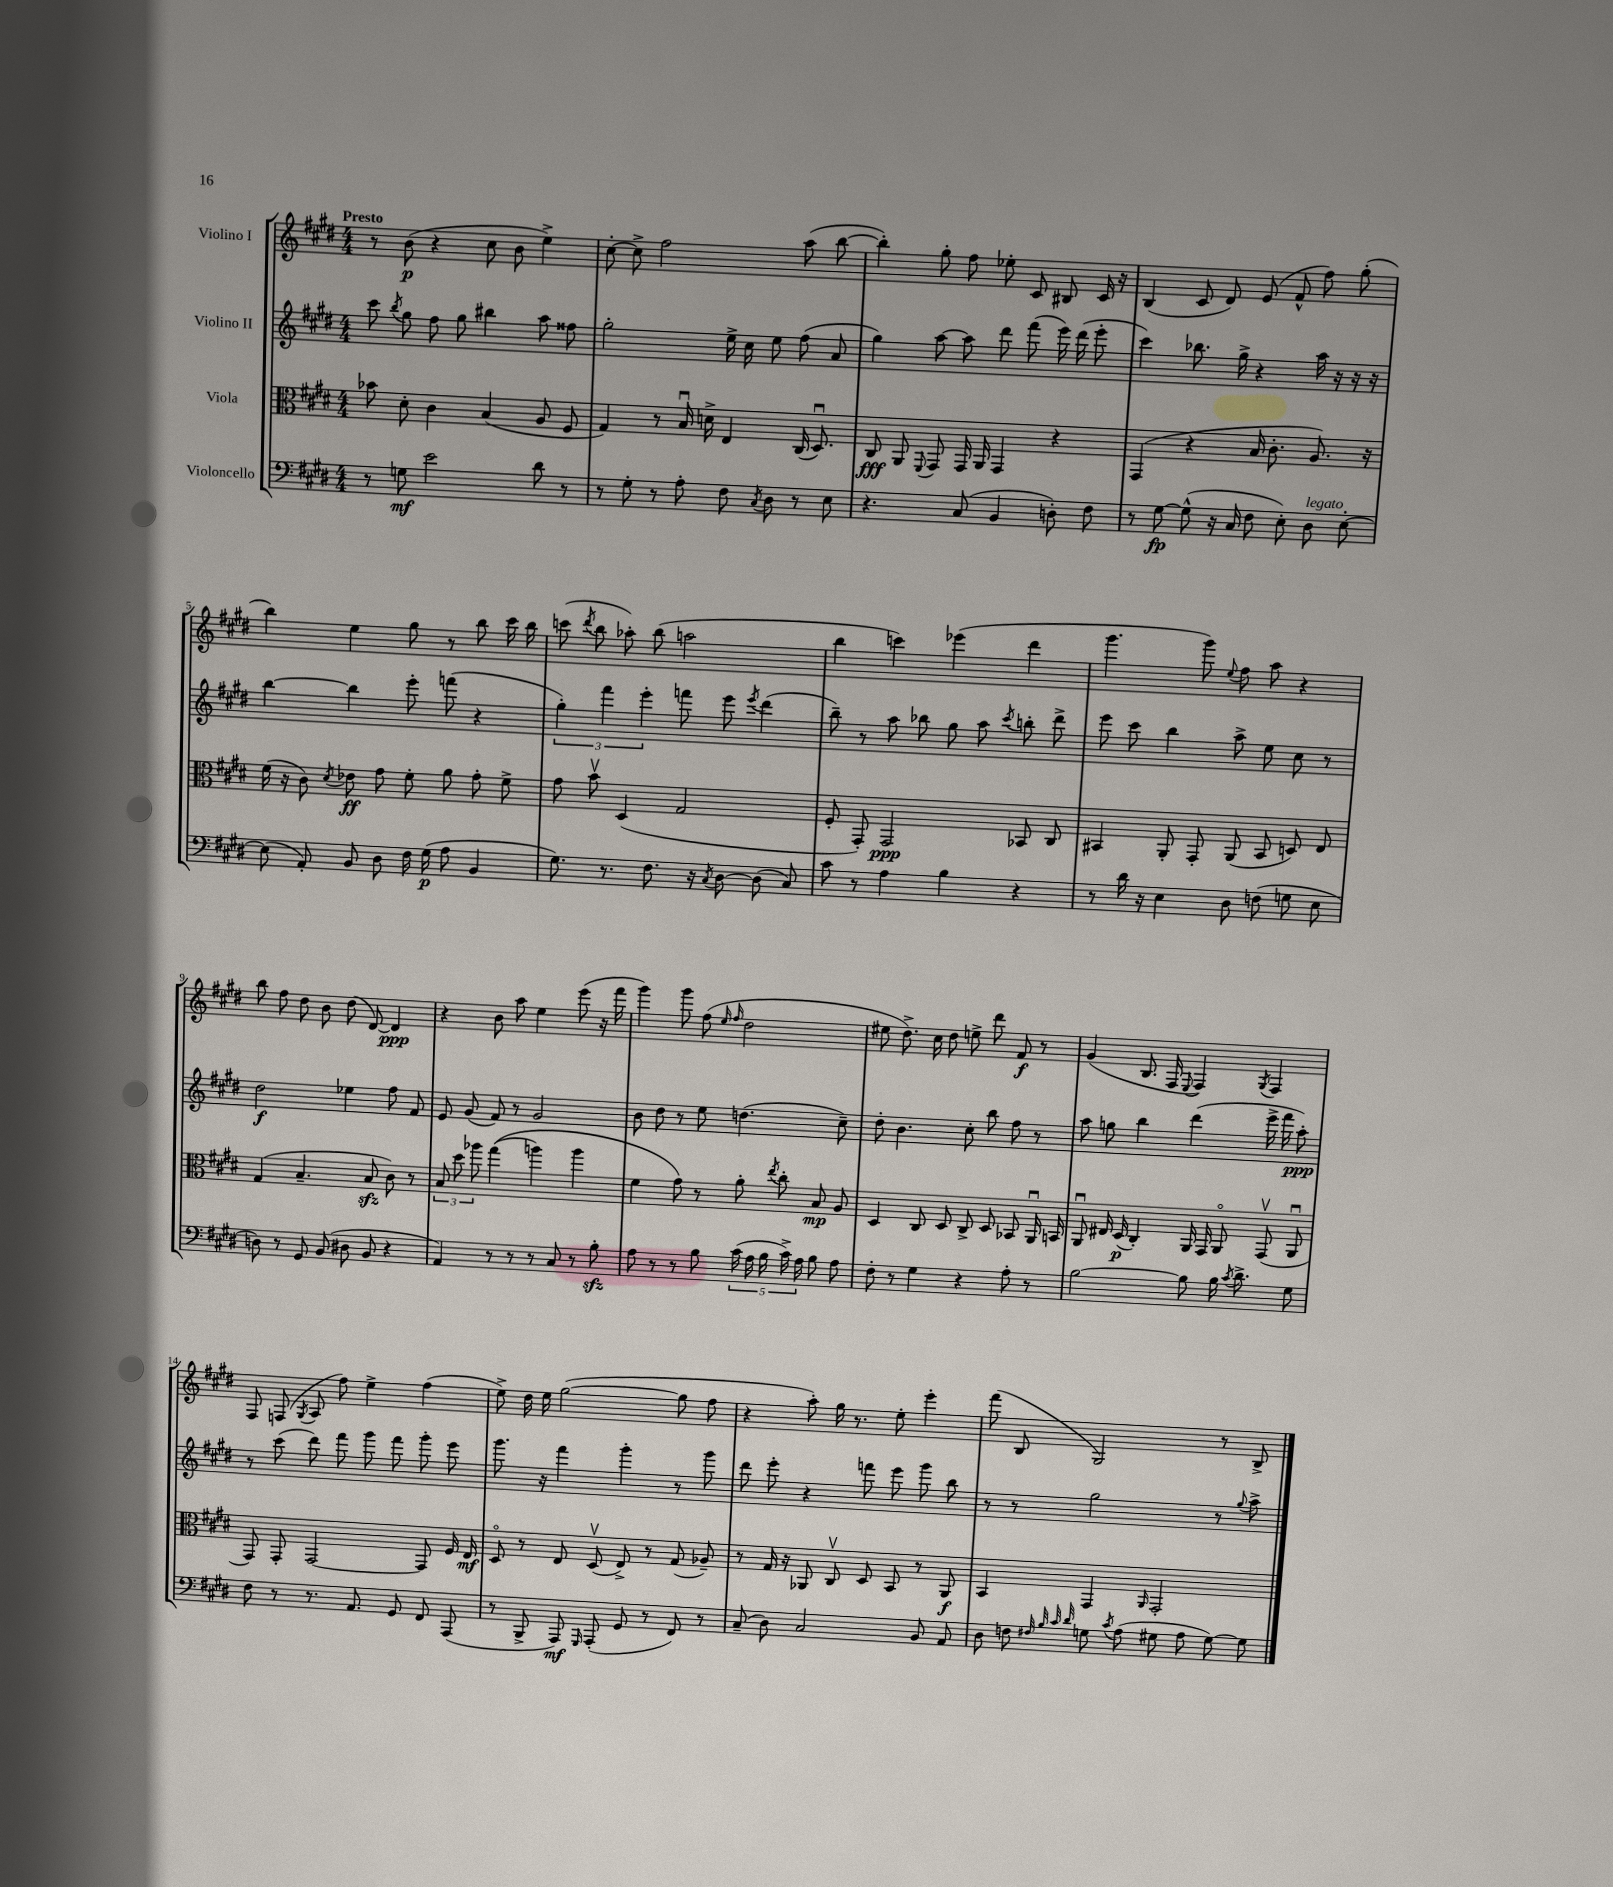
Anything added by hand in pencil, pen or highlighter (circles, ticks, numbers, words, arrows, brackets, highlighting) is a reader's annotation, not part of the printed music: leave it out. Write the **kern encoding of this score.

**kern	**dynam	**kern	**dynam	**kern	**dynam	**kern	**dynam
*part4	*part4	*part3	*part3	*part2	*part2	*part1	*part1
*staff4	*staff4	*staff3	*staff3	*staff2	*staff2	*staff1	*staff1
*I"Violoncello	*	*I"Viola	*	*I"Violino II	*	*I"Violino I	*
*clefF4	*	*clefC3	*	*clefG2	*	*clefG2	*
*k[f#c#g#d#]	*	*k[f#c#g#d#]	*	*k[f#c#g#d#]	*	*k[f#c#g#d#]	*
*M4/4	*	*M4/4	*	*M4/4	*	*M4/4	*
=1	=1	=1	=1	=1	=1	=1	=1
!	!	!	!	!	!	!LO:TX:a:B:t=Presto	!
8r	.	8b-X\	.	8ccc#\	.	8r	.
.	.	.	.	8qbb/	.	.	.
8Gn\	mf	8d#'\	.	8gg#\	.	(8b\	p
2e\	.	4c#\	.	8ff#\	.	4r	.
.	.	.	.	8gg#\	.	.	.
.	.	(4B/	.	4bb#X\	.	8cc#\	.
.	.	.	.	.	.	8b\	.
8d#\	.	8A/	.	8aa\	.	4ee^\)	.
8r	.	8F#/	.	8ff##X\	.	.	.
=2	=2	=2	=2	=2	=2	=2	=2
8r	.	4G#/)	.	2gg#'\	.	[8cc#'\	.
8G#'\	.	.	.	.	.	8cc#^\]	.
8r	.	8r	.	.	.	2ff#\	.
8A'\	.	16Bu/	.	.	.	.	.
.	.	16dn^\	.	.	.	.	.
8F#\	.	4E/	.	16ee^\	.	.	.
.	.	.	.	16cc#\	.	.	.
8qC#/	.	.	.	.	.	.	.
8D#\	.	.	.	8ee\	.	.	.
8r	.	(16C#/	.	(8ff#\	.	(8aa\	.
.	.	8.D#u/)	.	.	.	.	.
8E\	.	.	.	8a/	.	[8bb\	.
=3	=3	=3	=3	=3	=3	=3	=3
4.r	.	8C#/	fff	4gg#\)	.	4bb'\])	.
.	.	8AA/	.	.	.	.	.
.	.	8qqFF#/	.	.	.	.	.
.	.	8GG#/	.	[8aa\	.	8gg#'\	.
(8C#/	.	16GG#/	.	8aa\]	.	8ff#\	.
.	.	16AA/	.	.	.	.	.
4BB/	.	4GG#/	.	8ddd#\	.	8ee-X'\	.
.	.	.	.	(8fff#\	.	8c#/	.
8Dn'\)	.	4r	.	16eee\)	.	8B#X/	.
.	.	.	.	(16ddd#\	.	.	.
8F#\	.	.	.	8eee'\	.	16c#/	.
.	.	.	.	.	.	16r	.
=4	=4	=4	=4	=4	=4	=4	=4
8r	.	(4GG#/	.	4ccc#\)	.	(4B/	.
[8G#\	fp	.	.	.	.	.	.
(8G#^^\]	.	4r	.	8.bb-X\	.	8c#/	.
16r	.	.	.	.	.	8d#/)	.
16C#/	.	.	.	16gg#^\	.	.	.
8F#\	.	16B/	.	4r	.	(8e/	.
.	.	8.c#'\	.	.	.	.	.
8E'\)	.	.	.	.	.	8f#^^/	.
!LO:TX:a:i:t=legato	!	!	!	!	!	!	!
8D#\	.	8.A/)	.	16aa\	.	8ff#\)	.
.	.	.	.	16r	.	.	.
[8E'\	.	.	.	16r	.	(8gg#'\	.
.	.	16r	.	16r	.	.	.
!!LO:LB:g=z
=5	=5	=5	=5	=5	=5	=5	=5
(8E\]	.	(16f#\	.	[4bb\	.	4bb\)	.
.	.	16r	.	.	.	.	.
8AA'/)	.	8c#\)	.	.	.	.	.
.	.	8qd#/	.	.	.	.	.
8BB/	.	8e-X\	ff	4bb\]	.	4ee\	.
8D#\	.	8g#\	.	.	.	.	.
16F#\	.	8f#'\	.	8eee'\	.	8gg#\	.
(16G#\	p	.	.	.	.	.	.
8A\	.	8a\	.	(8fffn\	.	8r	.
4BB/	.	8g#'\	.	4r	.	8bb\	.
.	.	8f#^\	.	.	.	16ccc#\	.
.	.	.	.	.	.	16bb\	.
=6	=6	=6	=6	=6	=6	=6	=6
8.G#\)	.	8g#\	.	6gg#'\)	.	(8cccn\	.
.	.	.	.	.	.	8qddd#/	.
.	.	8bv\	.	.	.	8bb\	.
.	.	.	.	6fff#\	.	.	.
8.r	.	.	.	.	.	.	.
.	.	(4D#/	.	.	.	8aa-X'\)	.
.	.	.	.	6eee'\	.	.	.
8.F#\	.	.	.	.	.	(8bb\	.
.	.	2G#/	.	8fffn\	.	2aan\	.
16r	.	.	.	.	.	.	.
8qC#/	.	.	.	.	.	.	.
[8D#\	.	.	.	8eee\	.	.	.
.	.	.	.	8qeee/	.	.	.
(8D#\]	.	.	.	(4ddd#\	.	.	.
8C#/)	.	.	.	.	.	.	.
=7	=7	=7	=7	=7	=7	=7	=7
8c#\	.	8F#'/	.	8bb~\)	.	4bb\	.
8r	.	8GG#'/)	.	8r	.	.	.
4A\	.	2GG#/	ppp	8aa\	.	4cccn\)	.
.	.	.	.	8bb-X\	.	.	.
4B\	.	.	.	8gg#\	.	(4eee-X\	.
.	.	.	.	8aa\	.	.	.
.	.	.	.	8qccc#/	.	.	.
4r	.	8BB-X/	.	8bbn'\	.	4ddd#\	.
.	.	8C#/	.	8ddd#^\	.	.	.
=8	=8	=8	=8	=8	=8	=8	=8
8r	.	4BB#X/	.	8eee\	.	4.ggg#\	.
16d#\	.	.	.	8ccc#\	.	.	.
16r	.	.	.	.	.	.	.
4E\	.	8AA'/	.	4bb\	.	.	.
.	.	8GG#'/	.	.	.	8ggg#\)	.
.	.	.	.	.	.	8qqee/	.
8D#\	.	(8AA/	.	8aa^\	.	8ff#\	.
(8Fn\	.	8BB#/	.	8ee\	.	8aa\	.
8Gn\	.	8Dn/)	.	8cc#\	.	4r	.
8E\	.	8E/	.	8r	.	.	.
!!LO:LB:g=z
=9	=9	=9	=9	=9	=9	=9	=9
8Dn\)	.	(4G#/	.	2dd#\	f	8bb\	.
8r	.	.	.	.	.	8ff#\	.
8GG#/	.	4.B~/	.	.	.	8dd#\	.
(8BB/	.	.	.	.	.	8b\	.
8D#X\	.	.	.	4ee-X\	.	(8dd#\	.
8BB/	.	8Bzz/	.	.	.	[8d#/)	.
4r	.	8c#\)	.	8ff#\	.	4d#/]	ppp
.	.	8r	.	8f#/	.	.	.
=10	=10	=10	=10	=10	=10	=10	=10
4AA/)	.	12B/	.	8e/	.	4r	.
.	.	12dd#\	.	.	.	.	.
.	.	.	.	(8g#/	.	.	.
.	.	12aa-X\	.	.	.	.	.
8r	.	((4gg#\	.	8f#/)	.	8b\	.
8r	.	.	.	8r	.	8aa\	.
8r	.	4aan\)	.	2g#/	.	4ee\	.
8C#/	.	.	.	.	.	.	.
8r	.	4aa\	.	.	.	(8eee\	.
8Bzz'\	.	.	.	.	.	16r	.
.	.	.	.	.	.	16fff#\	.
=11	=11	=11	=11	=11	=11	=11	=11
8A\	.	4f#\	.	8b\	.	4ggg#\)	.
8r	.	.	.	8dd#\	.	.	.
8r	.	8g#\)	.	8r	.	8ggg#\	.
8B\	.	8r	.	8ee\	.	(8ff#\	.
.	.	.	.	.	.	16qqee/	.
.	.	.	.	.	.	16qqff#/	.
(20c#\	.	8a'\	.	(4.ddn\	.	2dd#\	.
20A\	.	.	.	.	.	.	.
20B\	.	.	.	.	.	.	.
.	.	8qee/	.	.	.	.	.
.	.	8cc#'\	.	.	.	.	.
20c#^\)	.	.	.	.	.	.	.
20A\	.	.	.	.	.	.	.
8B\	.	8B/	mp	.	.	.	.
8A\	.	8A/	.	8cc#~\)	.	.	.
=12	=12	=12	=12	=12	=12	=12	=12
8F#'\	.	4D#/	.	8dd#'\	.	8ee#X\	.
8r	.	.	.	4.b\	.	8.dd#^\)	.
4G#\	.	8C#/	.	.	.	.	.
.	.	.	.	.	.	16cc#\	.
.	.	8D#/	.	.	.	8dd#\	.
4r	.	8C#^/	.	8cc#'\	.	8een^\	.
.	.	8D#/	.	8bb\	.	8ddd#\	.
8A'\	.	8BB-X/	.	8ff#\	.	8f#/	f
8r	.	16AAu/	.	8r	.	8r	.
.	.	16BBn/	.	.	.	.	.
=13	=13	=13	=13	=13	=13	=13	=13
[2B\	.	8AAu/	.	8aa\	.	(4g#/	.
.	.	16E#X/	.	8ggn\	.	.	.
.	.	(16D#/	p	.	.	.	.
.	.	4C#'/)	.	4bb\	.	8.B/	.
.	.	.	.	.	.	16F#/	.
.	.	.	.	.	.	8qqE/	.
8B\]	.	16AA/	.	(4ddd#\	.	4F#/)	.
.	.	16GG#/	.	.	.	.	.
16B\	.	8AA/	.	.	.	.	.
8qc#/	.	.	.	.	.	.	.
8.d#^\	.	.	.	.	.	.	.
.	.	.	.	.	.	8qG#/	.
.	.	(8GG#v/	.	16eee^\	.	4F#/	.
.	.	.	.	16fff#\	.	.	.
8G#\	.	8AAu/	.	8aa'\)	ppp	.	.
!!LO:LB:g=z
=14	=14	=14	=14	=14	=14	=14	=14
8F#\	.	8GG#/)	.	8r	.	8F#/	.
8r	.	8GG#'/	.	(8ccc#\	.	(8Fn/	.
.	.	.	.	.	.	8qG#/	.
8.r	.	[2GG#/	.	8ddd#\)	.	8A/	.
.	.	.	.	8fff#\	.	8ff#\)	.
8.AA/	.	.	.	.	.	.	.
.	.	.	.	8ggg#\	.	4ee^\	.
8GG#/	.	.	.	8fff#\	.	.	.
8FF#/	.	8GG#/]	.	8ggg#'\	.	(4ff#\	.
(8AAA/	.	16F#/	.	8eee\	.	.	.
.	.	16E/	mf	.	.	.	.
=15	=15	=15	=15	=15	=15	=15	=15
8r	.	8D#/	.	8.ggg#\	.	8ee^\)	.
8BBB^/	.	8r	.	.	.	16dd#\	.
.	.	.	.	16r	.	16ee\	.
8AAA/)	mf	8E/	.	4fff#\	.	([2gg#\	.
16qqGGG#/	.	.	.	.	.	.	.
(8AAA'/	.	(8D#v/	.	.	.	.	.
8GG#/	.	8E^/)	.	4ggg#'\	.	.	.
8r	.	8r	.	.	.	.	.
8FF#/)	.	(8G#/	.	8r	.	8gg#\]	.
8r	.	8A-X~/)	.	8ggg#\	.	8ff#\	.
=16	=16	=16	=16	=16	=16	=16	=16
(8C#~/	.	8r	.	8ddd#\	.	4r	.
8D#\)	.	16G#/	.	8eee'\	.	.	.
.	.	16r	.	.	.	.	.
2C#/	.	8AA-X/	.	4r	.	8aa'\)	.
.	.	8C#v/	.	.	.	16gg#\	.
.	.	.	.	.	.	8.r	.
.	.	8D#/	.	8fffn\	.	.	.
.	.	8BB/	.	8eee\	.	8ee'\	.
8BB/	.	8r	.	8ggg#\	.	4eee'\	.
8AA/	.	8AA-/	f	8bb\	.	.	.
=17	=17	=17	=17	=17	=17	=17	=17
8D#\	.	4BB/	.	8r	.	(8fff#\	.
8Fn\	.	.	.	8r	.	8B/	.
32qqF#X/	.	.	.	.	.	.	.
32qqB/	.	.	.	.	.	.	.
32qqc#/	.	.	.	.	.	.	.
32qqd#/	.	.	.	.	.	.	.
8Gn\	.	4GG#/	.	2gg#\	.	2G#/)	.
8qc#/	.	.	.	.	.	.	.
(8A\	.	.	.	.	.	.	.
.	.	16qqAA/	.	.	.	.	.
8G#X\	.	2GG#'/	.	.	.	.	.
8A\	.	.	.	.	.	.	.
[8G#\)	.	.	.	8r	.	8r	.
.	.	.	.	8qqgg#/	.	.	.
8G#\]	.	.	.	8aa^\	.	8B^/	.
==	==	==	==	==	==	==	==
*-	*-	*-	*-	*-	*-	*-	*-
